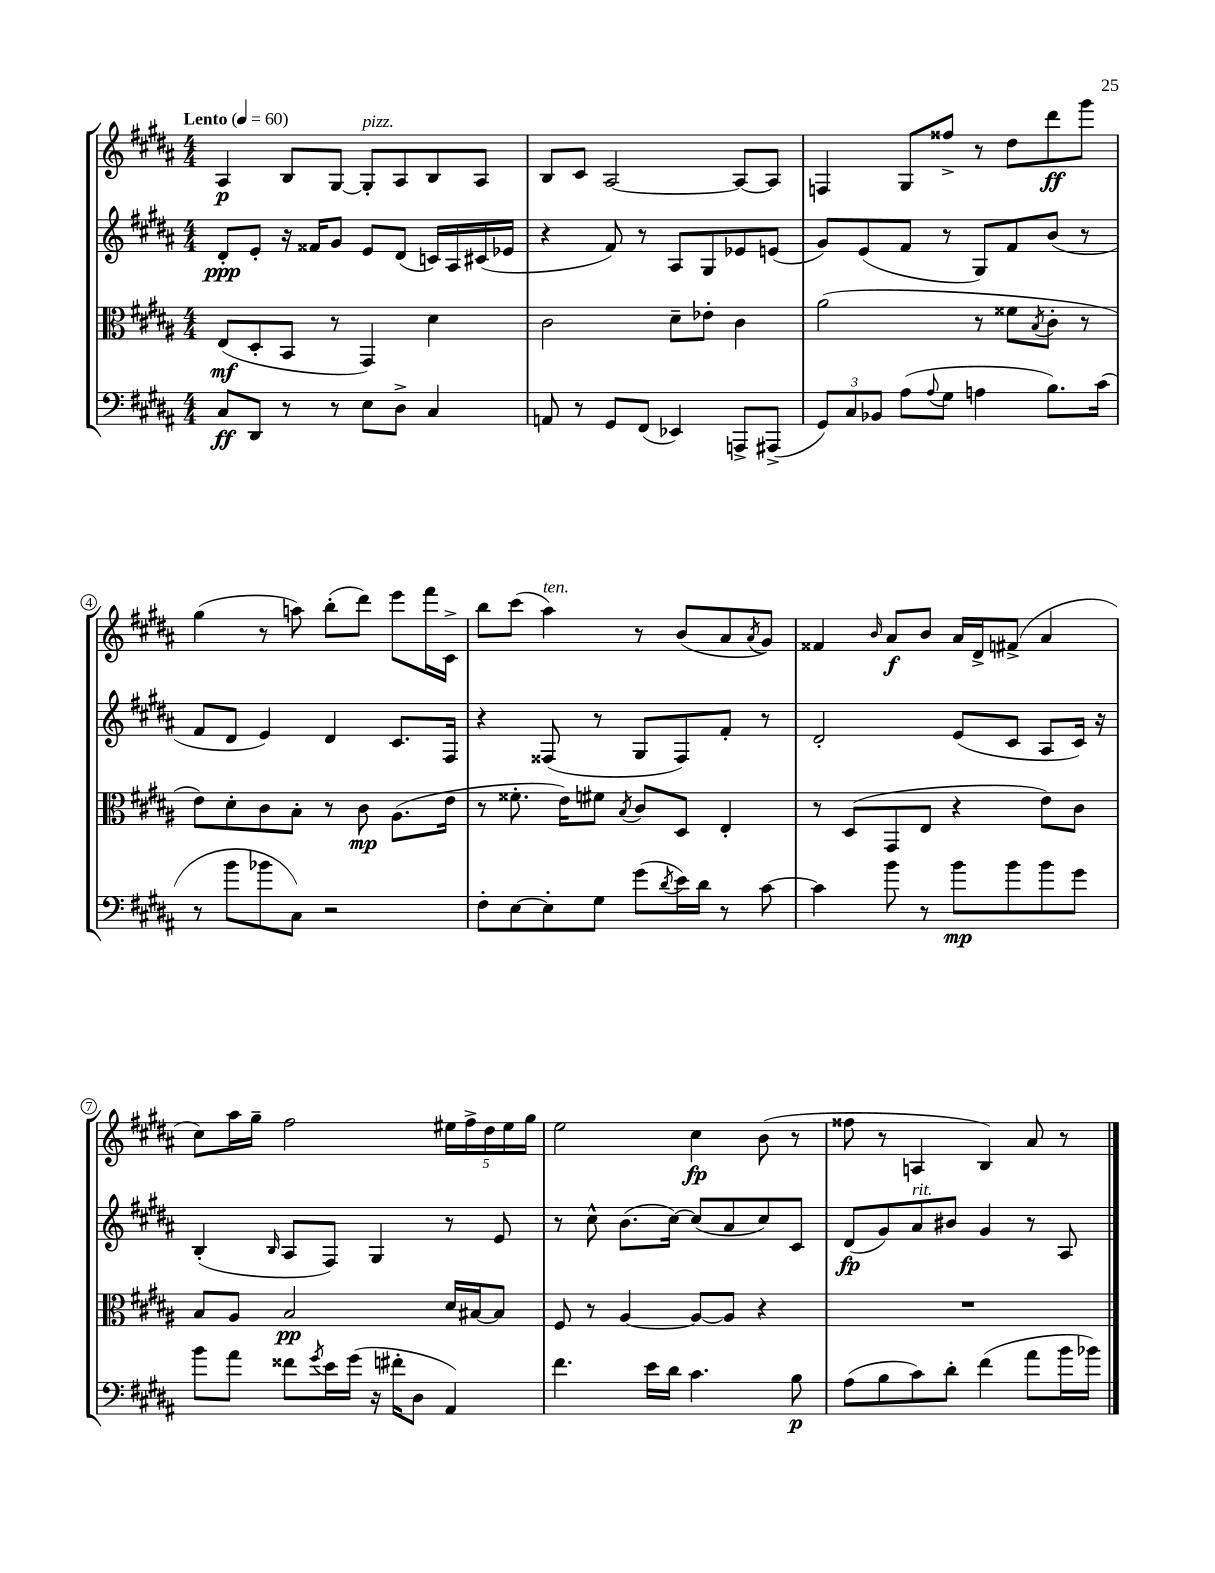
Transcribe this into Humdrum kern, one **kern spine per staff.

**kern	**dynam	**kern	**dynam	**kern	**dynam	**kern	**dynam
*part4	*part4	*part3	*part3	*part2	*part2	*part1	*part1
*staff4	*staff4	*staff3	*staff3	*staff2	*staff2	*staff1	*staff1
*clefF4	*	*clefC3	*	*clefG2	*	*clefG2	*
*k[f#c#g#d#a#]	*	*k[f#c#g#d#a#]	*	*k[f#c#g#d#a#]	*	*k[f#c#g#d#a#]	*
*M4/4	*	*M4/4	*	*M4/4	*	*M4/4	*
*MM60	*	*MM60	*	*MM60	*	*MM60	*
=1	=1	=1	=1	=1	=1	=1	=1
!	!	!	!	!	!	!LO:TX:a:B:t=Lento	!
8C#/L	ff	(8E/L	mf	8d#'/L	ppp	4A#/	p
8DD#/J	.	8D#'/	.	8e'/J	.	.	.
8r	.	8BB/J	.	16r	.	8B/L	.
.	.	.	.	16f##X/KL	.	.	.
8r	.	8r	.	8g#/J	.	[8G#/J	.
!	!	!	!	!	!	!LO:TX:a:i:t=pizz.	!
8E\L	.	4GG#/)	.	8e/L	.	8G#'/L]	.
8D#^\J	.	.	.	(8d#/J	.	8A#/	.
4C#/	.	4d#\	.	16cn/LL)	.	8B/	.
.	.	.	.	16A#/	.	.	.
.	.	.	.	(16c#X/	.	8A#/J	.
.	.	.	.	16e-X/JJ	.	.	.
=2	=2	=2	=2	=2	=2	=2	=2
8AAn/	.	2c#\	.	4r	.	8B/L	.
8r	.	.	.	.	.	8c#/J	.
8GG#/L	.	.	.	8f#/)	.	[2A#/	.
(8FF#/J	.	.	.	8r	.	.	.
4EE-X/)	.	8d#~\L	.	8A#/L	.	.	.
.	.	8e-X'\J	.	8G#/	.	.	.
8AAAn^/L	.	4c#\	.	8e-X/	.	8A#/L_	.
(8AAA#X^/J	.	.	.	(8en/J	.	8A#/J]	.
=3	=3	=3	=3	=3	=3	=3	=3
12GG#/L)	.	(2a#\	.	8g#/L)	.	4Fn/	.
12C#/	.	.	.	.	.	.	.
.	.	.	.	(8e/	.	.	.
12BB-X/J	.	.	.	.	.	.	.
(8A#\L	.	.	.	8f#/J	.	8G#/L	.
8qqA#/	.	.	.	.	.	.	.
8G#\J	.	.	.	8r	.	8ff##X^/J	.
4An\	.	8r	.	8G#/L)	.	8r	.
.	.	8f##X\L	.	8f#/	.	8dd#\L	.
.	.	8qB/	.	.	.	.	.
8.B\L)	.	8c#'\J	.	(8b/J	.	8ddd#\	ff
.	.	8r	.	8r	.	8ggg#\J	.
(16c#\Jk	.	.	.	.	.	.	.
!!LO:LB:g=z
=4	=4	=4	=4	=4	=4	=4	=4
8r	.	8e\L)	.	8f#/L	.	(4gg#\	.
8b\L	.	8d#'\	.	8d#/J	.	.	.
8b-X\	.	8c#\	.	4e/)	.	8r	.
8C#\J)	.	8B'\J	.	.	.	8aan\)	.
2r	.	8r	.	4d#/	.	(8bb'\L	.
.	.	8c#\	mp	.	.	8ddd#\J)	.
.	.	(8.A#\L	.	8.c#/L	.	8eee\L	.
.	.	.	.	.	.	16fff#\L	.
.	.	16e\Jk	.	16F#/Jk	.	16c#^\JJ	.
=5	=5	=5	=5	=5	=5	=5	=5
8F#'\L	.	8r	.	4r	.	8bb\L	.
[8E\	.	8.f##X'\	.	.	.	(8ccc#\J	.
!	!	!	!	!	!	!LO:TX:a:i:t=ten.	!
8E'\]	.	.	.	(8F##X/	.	4aa#\)	.
.	.	16e\KL)	.	.	.	.	.
8G#\J	.	8f#X\J	.	8r	.	.	.
.	.	8qB/	.	.	.	.	.
(8g#\L	.	8c#/L	.	8G#/L	.	8r	.
8qd#/	.	.	.	.	.	.	.
16e\L)	.	8D#/J	.	8F##/)	.	(8b/L	.
16d#\JJ	.	.	.	.	.	.	.
8r	.	4E'/	.	8f#'/J	.	8a#/	.
.	.	.	.	.	.	8qa#/	.
[8c#\	.	.	.	8r	.	8g#/J)	.
=6	=6	=6	=6	=6	=6	=6	=6
4c#\]	.	8r	.	2d#'/	.	4f##X/	.
.	.	(8D#/L	.	.	.	.	.
.	.	.	.	.	.	16qqb/	.
8b\	.	8GG#/	.	.	.	8a#/L	f
8r	.	8E/J	.	.	.	8b/J	.
8b\L	mp	4r	.	(8e/L	.	16a#/LL	.
.	.	.	.	.	.	16d#^/J	.
8b\	.	.	.	8c#/J	.	(8f#X^/J	.
8b\	.	8e\L)	.	8A#/L	.	4a#/	.
8g#\J	.	8c#\J	.	16c#/Jk)	.	.	.
.	.	.	.	16r	.	.	.
!!LO:LB:g=z
=7	=7	=7	=7	=7	=7	=7	=7
8b\L	.	8B/L	.	(4B'/	.	8cc#\L)	.
8a#\J	.	8A#/J	.	.	.	16aa#\L	.
.	.	.	.	.	.	16gg#~\JJ	.
.	.	.	.	16qqB/	.	.	.
8f##X\L	.	2B/	pp	8A#/L	.	2ff#\	.
8qg#/	.	.	.	.	.	.	.
16e\L	.	.	.	8F#/J)	.	.	.
(16g#\JJ	.	.	.	.	.	.	.
16r	.	.	.	4G#/	.	.	.
16f#X'\KL	.	.	.	.	.	.	.
8D#\J	.	.	.	.	.	.	.
4AA#/)	.	16d#/LL	.	8r	.	20ee#X\LL	.
.	.	.	.	.	.	20ff#^\	.
.	.	[16B#X/J	.	.	.	.	.
.	.	.	.	.	.	20dd#\	.
.	.	8B#/J]	.	8e/	.	.	.
.	.	.	.	.	.	20ee#\	.
.	.	.	.	.	.	20gg#\JJ	.
=8	=8	=8	=8	=8	=8	=8	=8
4.f#\	.	8F#/	.	8r	.	2ee\	.
.	.	8r	.	8cc#^^\	.	.	.
.	.	[4A#/	.	(8.b\L	.	.	.
16e\LL	.	.	.	.	.	.	.
16d#\JJ	.	.	.	[16cc#\Jk)	.	.	.
4.c#\	.	8A#/L_	.	(8cc#/L]	.	4cc#\	fp
.	.	8A#/J]	.	8a#/	.	.	.
.	.	4r	.	8cc#/)	.	(8b\	.
8B\	p	.	.	8c#/J	.	8r	.
=9	=9	=9	=9	=9	=9	=9	=9
(8A#\L	.	1r	.	(8d#/L	fp	8ff##X\	.
8B\	.	.	.	8g#/)	.	8r	.
!	!	!	!	!LO:TX:a:i:t=rit.	!	!	!
8c#\)	.	.	.	8a#/	.	4An/	.
8d#'\J	.	.	.	8b#X/J	.	.	.
(4f#\	.	.	.	4g#/	.	4B/)	.
8a#\L	.	.	.	8r	.	8a#/	.
16b\L	.	.	.	8A#/	.	8r	.
16b-X\JJ)	.	.	.	.	.	.	.
==	==	==	==	==	==	==	==
*-	*-	*-	*-	*-	*-	*-	*-
